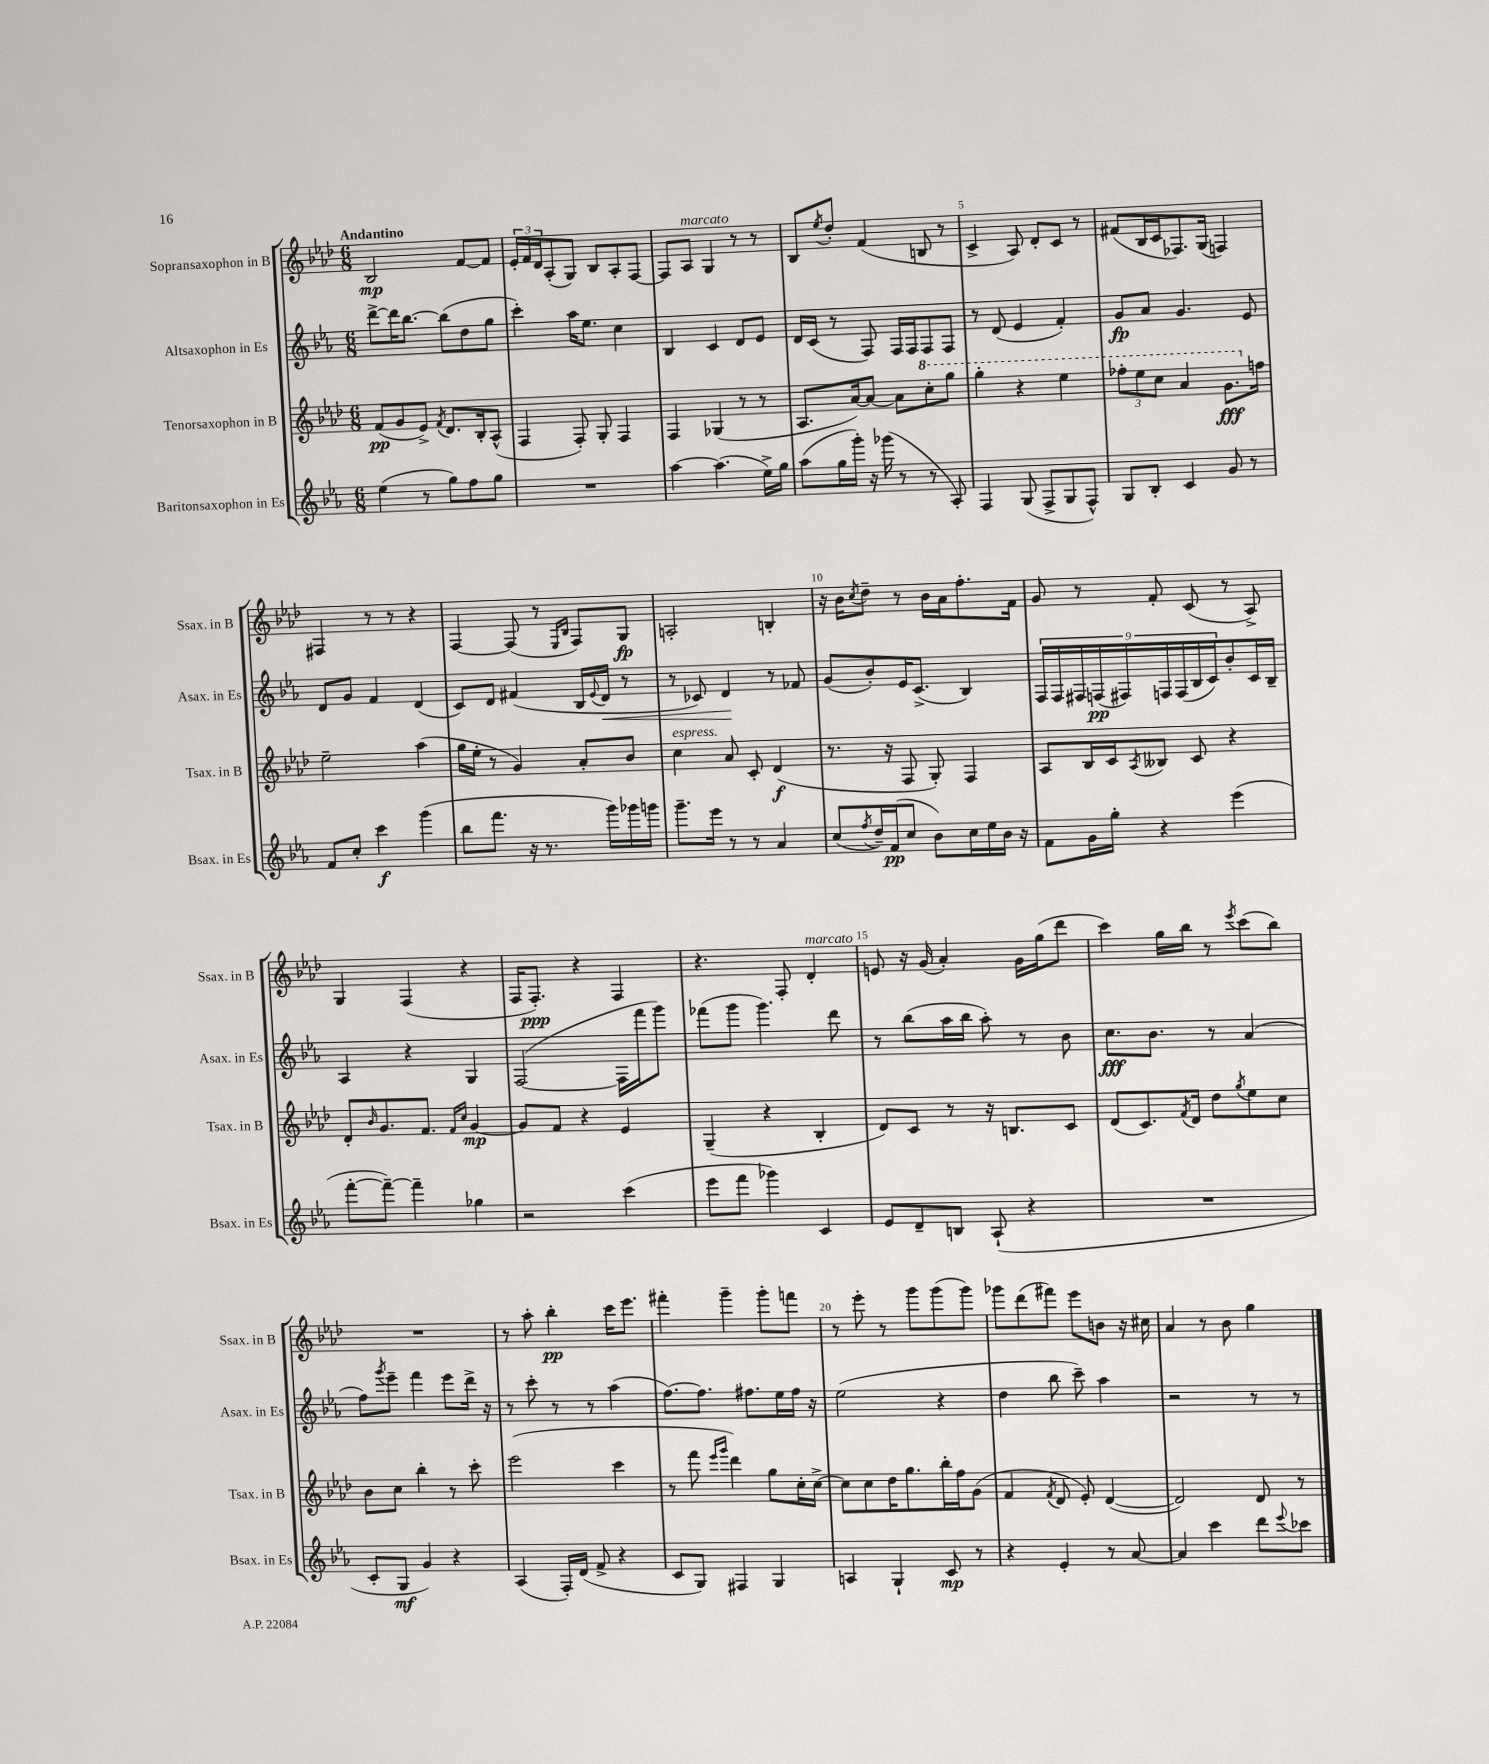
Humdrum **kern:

**kern	**dynam	**kern	**dynam	**kern	**dynam	**kern	**dynam
*part4	*part4	*part3	*part3	*part2	*part2	*part1	*part1
*staff4	*staff4	*staff3	*staff3	*staff2	*staff2	*staff1	*staff1
*I"Baritonsaxophon in Es	*	*I"Tenorsaxophon in B	*	*I"Altsaxophon in Es	*	*I"Sopransaxophon in B	*
*I'Bsax. in Es	*	*I'Tsax. in B	*	*I'Asax. in Es	*	*I'Ssax. in B	*
*clefG2	*	*clefG2	*	*clefG2	*	*clefG2	*
*k[b-e-a-]	*	*k[b-e-a-d-]	*	*k[b-e-a-]	*	*k[b-e-a-d-]	*
*M6/8	*	*M6/8	*	*M6/8	*	*M6/8	*
=1	=1	=1	=1	=1	=1	=1	=1
!	!	!	!	!	!	!LO:TX:a:B:t=Andantino	!
(4ee-\	.	(8f/L	pp	[8ddd^\L	.	2B-/	mp
.	.	8g/	.	16ddd\K]	.	.	.
.	.	.	.	[8.bb-\J	.	.	.
8r	.	8e-^/J)	.	.	.	.	.
.	.	8qf/	.	.	.	.	.
8gg\L)	.	8.d-/L	.	(8bb-\L]	.	.	.
8ff\	.	.	.	8dd\	.	[8f/L	.
.	.	16B-'/k	.	.	.	.	.
8gg\J	.	(8A-^^/J	.	8gg\J	.	8f/J]	.
=2	=2	=2	=2	=2	=2	=2	=2
2.r	.	4F/	.	4ccc'\)	.	24e-'/LL	.
.	.	.	.	.	.	24f/	.
.	.	.	.	.	.	24d-/J	.
.	.	.	.	.	.	(8A-'/	.
.	.	8F'/)	.	16aa-\KL	.	8G/J)	.
.	.	.	.	8.ee-\J	.	.	.
.	.	8G'/	.	.	.	8B-/L	.
.	.	4F/	.	4cc\	.	8A-'/	.
.	.	.	.	.	.	[8F/J	.
=3	=3	=3	=3	=3	=3	=3	=3
[4aa-\	.	4F/	.	4B-/	.	8F/L]	.
!	!	!	!	!	!	!LO:TX:a:i:t=marcato	!
.	.	.	.	.	.	8A-/J	.
(4.aa-\]	.	(4G-X/	.	4c/	.	4G/	.
.	.	8r	.	8d/L	.	8r	.
16ee-^\LL)	.	8r	.	8e-/J	.	8r	.
16gg\JJ	.	.	.	.	.	.	.
=4	=4	=4	=4	=4	=4	=4	=4
(8aa-\L	.	8.A-/L	.	16d/LL	.	8B-/L	.
.	.	.	.	(16c/JJ	.	.	.
.	.	.	.	.	.	8qee-/	.
16gg\L	.	.	.	8r	.	8dd-'/J	.
16ggg'\JJ)	.	[16a-/k)	.	.	.	.	.
16r	.	8a-/J_	.	8F/)	.	(4f/	.
(16ggg-X\	.	.	.	.	.	.	.
8r	.	8a-\L]	.	16F/LL	.	.	.
.	.	.	.	16F/J	.	.	.
*	*	*8va	*	*	*	*	*
8r	.	8ccc'\	.	8F/	.	8Bn/	.
8A-'/)	.	8ggg\J	.	8F/J	.	8r	.
=5	=5	=5	=5	=5	=5	=5	=5
4F/	.	4ggg'\	.	8r	.	4c^/	.
.	.	.	.	(8d/	.	.	.
(8G/	.	4r	.	4e-/	.	8A-/)	.
8F^/L	.	.	.	.	.	8d-'/L	.
8G/	.	4eee-\	.	4f'/)	.	8c/J	.
8F^^/J)	.	.	.	.	.	8r	.
=6	=6	=6	=6	=6	=6	=6	=6
8G/L	.	12fff-X'\L	.	8g/L	fp	(8f#X/L	.
.	.	12eee-\	.	.	.	.	.
8B-'/J	.	.	.	8a-/J	.	16B-/L	.
.	.	12ccc\J	.	.	.	.	.
.	.	.	.	.	.	16c/J	.
4c/	.	4aa-/	.	4.g/	.	8.F-X/)	.
.	.	.	.	.	.	(16G/Jk	.
8g/	.	8.gg\L	fff	.	.	4Fn/)	.
8r	.	.	.	8e-/	.	.	.
*	*	*X8va	*	*	*	*	*
.	.	16ffn\Jk	.	.	.	.	.
!!LO:LB:g=z
=7	=7	=7	=7	=7	=7	=7	=7
8f/L	.	2ee-~\	.	8d/L	.	4F#X/	.
8cc'/J	.	.	.	8g/J	.	.	.
4ccc\	f	.	.	4f/	.	8r	.
.	.	.	.	.	.	8r	.
(4ggg\	.	(4aa-\	.	(4d/	.	4r	.
=8	=8	=8	=8	=8	=8	=8	=8
8bb-\L	.	16gg\LL	.	8c/L)	.	[4F/	.
.	.	16ee-'\JJ	.	.	.	.	.
8.fff\J	.	8r	.	8d/J	.	.	.
.	.	4g/)	.	(4f#X/	.	(8F/]	.
16r	.	.	.	.	.	.	.
8.r	.	.	.	.	.	8r	.
.	.	.	.	.	.	16qqE-/LL	.
.	.	.	.	.	.	16qqB-/JJ	.
.	.	8a-'/L	.	16B-/LL	.	8F/L)	.
.	.	.	.	8qqe-/	.	.	.
!	!	!	!	!	!LO:HP:b	!	!
16ggg\LL)	.	.	.	16d/JJ	<	.	.
16ggg-X\	.	8b-/J	.	8r	.	8G/J	fp
16gggn\JJ	.	.	.	.	.	.	.
=9	=9	=9	=9	=9	=9	=9	=9
!	!	!LO:TX:a:i:t=espress.	!	!	!	!	!
8.ggg~\L	.	4cc\	.	8r	.	2An'/	.
.	.	.	.	8c-X/)	.	.	.
16eee-\Jk	.	.	.	.	.	.	.
8r	.	8a-/	.	4d/	.	.	.
8r	.	8c'/	.	.	.	.	.
4a-/	.	(4d-/	f	8r	[	4Bn'/	.
.	.	.	.	8f-X/	.	.	.
=10	=10	=10	=10	=10	=10	=10	=10
(8cc/L	.	8.r	.	(8g/L	.	16r	.
.	.	.	.	.	.	16b-\KL	.
8qff/	.	.	.	.	.	8qcc/	.
16dd~/L)	.	.	.	8b-'/)	.	8dd-~\J	.
(16f/J	pp	16r	.	.	.	.	.
8cc/J	.	8F/	.	16e-/K	.	8r	.
.	.	.	.	(8.c^/J	.	.	.
8b-\L)	.	8G'/)	.	.	.	16b-\LL	.
.	.	.	.	.	.	16a-\J	.
16cc\L	.	4F/	.	4B-/)	.	8.ff'\	.
16ee-\	.	.	.	.	.	.	.
16b-\JJ	.	.	.	.	.	.	.
16r	.	.	.	.	.	16f\Jk	.
=11	=11	=11	=11	=11	=11	=11	=11
8f\L	.	8A-/L	.	18F/LL	.	8g/	.
.	.	.	.	18F/	.	.	.
.	.	.	.	18F#X/	.	.	.
16g\L	.	16B-/L	.	.	.	8r	.
.	.	.	.	(18Fn/	pp	.	.
16gg'\JJ	.	16c/J	.	.	.	.	.
.	.	.	.	18F#X/)	.	.	.
.	.	8qA-/	.	.	.	.	.
4r	.	8B--X/J	.	.	.	8f'/	.
.	.	.	.	18Fn/	.	.	.
.	.	.	.	(18F/	.	.	.
.	.	8c/	.	.	.	(8c/	.
.	.	.	.	18B-/	.	.	.
.	.	.	.	18c/J)	.	.	.
(4eee-\	.	4r	.	8b-'/	.	8r	.
.	.	.	.	16c/L	.	8A-^/)	.
.	.	.	.	16B-~/JJ	.	.	.
!!LO:LB:g=z
=12	=12	=12	=12	=12	=12	=12	=12
[8fff'\L	.	8d-'/L	.	4A-/	.	4G/	.
.	.	16qqb-/	.	.	.	.	.
8fff~\J_)	.	8.g/	.	.	.	.	.
4fff~\]	.	.	.	4r	.	(4F/	.
.	.	8.f/J	.	.	.	.	.
.	.	16qqf/LL	.	.	.	.	.
.	.	16qqcc/JJ	.	.	.	.	.
4gg-X\	.	[4g/	mp	4G/	.	4r	.
=13	=13	=13	=13	=13	=13	=13	=13
2r	.	8g/L]	.	([2F/	.	16F/KL	.
.	.	.	.	.	.	8.F'/J)	ppp
.	.	8f/J	.	.	.	.	.
.	.	4r	.	.	.	4r	.
(4ccc\	.	4e-/	.	16F\LL]	.	4F/	.
.	.	.	.	16fff\J	.	.	.
.	.	.	.	8ggg\J)	.	.	.
=14	=14	=14	=14	=14	=14	=14	=14
8eee-\L	.	(4G~/	.	(8fff-X\L	.	4.r	.
8fff\J	.	.	.	8ggg\J	.	.	.
4ggg-X\)	.	4r	.	4.ggg\)	.	.	.
.	.	.	.	.	.	8F'/	.
!	!	!	!	!	!	!LO:TX:a:i:t=marcato	!
4c/	.	4B-'/	.	.	.	4d-'/	.
.	.	.	.	8ddd\	.	.	.
=15	=15	=15	=15	=15	=15	=15	=15
8e-/L	.	8d-/L)	.	8r	.	8en/	.
8d~/	.	8c/J	.	(8bb-\L	.	16r	.
.	.	.	.	.	.	(16g/	.
8Bn/J	.	8r	.	16aa-\L	.	4a-'/)	.
.	.	.	.	16bb-\JJ	.	.	.
(8A-`/	.	16r	.	8aa-'\)	.	.	.
.	.	8.Bn/L	.	.	.	.	.
4r	.	.	.	8r	.	16g\LL	.
.	.	.	.	.	.	(16gg\J	.
.	.	8c/J	.	8b-\	.	8ddd-\J	.
=16	=16	=16	=16	=16	=16	=16	=16
2.r	.	(8d-/L	.	8.cc\L	fff	4ccc\)	.
.	.	8.c/)	.	.	.	.	.
.	.	.	.	8.b-\J	.	.	.
.	.	.	.	.	.	16gg\LL	.
.	.	8qf/	.	.	.	.	.
.	.	16d-/Jk	.	.	.	16bb-\JJ	.
.	.	8dd-\L	.	8r	.	8r	.
.	.	8qgg/	.	.	.	8qeee-/	.
.	.	8ee-\	.	(4a-/	.	(8ccc\L	.
.	.	8cc\J	.	.	.	8bb-\J)	.
!!LO:LB:g=z
=17	=17	=17	=17	=17	=17	=17	=17
8c'/L	.	8b-\L	.	8ff\L)	.	2.r	.
.	.	.	.	8qggg/	.	.	.
8G/J	mf	8cc\J	.	8eee-~\J	.	.	.
4g/)	.	4bb-'\	.	4fff\	.	.	.
4r	.	8r	.	8eee-\L	.	.	.
.	.	8ccc'\	.	16ddd^\Jk	.	.	.
.	.	.	.	16r	.	.	.
=18	=18	=18	=18	=18	=18	=18	=18
(4A-/	.	(2eee-\	.	8r	.	8r	.
.	.	.	.	8ccc'\	.	8aa-'\	.
16F'/LL)	.	.	.	8r	.	4bb-'\	pp
(16d/JJ	.	.	.	.	.	.	.
8f^/	.	.	.	8r	.	.	.
4r	.	4ccc\	.	(4aa-\	.	16ccc\KL	.
.	.	.	.	.	.	8.eee-\J	.
=19	=19	=19	=19	=19	=19	=19	=19
8c/L	.	8r	.	[8.ff\L)	.	4fff#X'\	.
8G/J)	.	8fff\	.	.	.	.	.
.	.	.	.	8.ff\J]	.	.	.
.	.	16qqeee-/LL	.	.	.	.	.
.	.	16qqggg/JJ	.	.	.	.	.
4F#X/	.	4ddd-\)	.	.	.	4ggg~\	.
.	.	.	.	8.ff#X\L	.	.	.
4G/	.	8gg\L	.	.	.	8ggg'\L	.
.	.	.	.	16ee-\L	.	.	.
.	.	16cc'\L	.	16ff#\JJ	.	8fffn\J	.
.	.	[16cc^\JJ	.	16r	.	.	.
=20	=20	=20	=20	=20	=20	=20	=20
4An/	.	8cc\L]	.	(2ee-\	.	8r	.
.	.	8cc\	.	.	.	8eee-'\	.
4G`/	.	16dd-\K	.	.	.	8r	.
.	.	8.gg\	.	.	.	.	.
.	.	.	.	.	.	8ggg\L	.
8c/	mp	16bb-'\L	.	4r	.	(8ggg\	.
.	.	16ff\J	.	.	.	.	.
8r	.	(8g\J	.	.	.	8ggg\J)	.
=21	=21	=21	=21	=21	=21	=21	=21
4r	.	4f/	.	4dd\	.	8ggg-X\L	.
.	.	.	.	.	.	(8ddd-\	.
.	.	8qf/	.	.	.	.	.
4e-'/	.	8d-/	.	8bb-\	.	8fff#X\J)	.
.	.	8e-'/)	.	8ccc~\)	.	8eee-\L	.
8r	.	([4d-/	.	4aa-\	.	8bn\J	.
[8a-/	.	.	.	.	.	16r	.
.	.	.	.	.	.	16cc#X\	.
=22	=22	=22	=22	=22	=22	=22	=22
4a-/]	.	2d-/])	.	2r	.	4a-/	.
4ccc\	.	.	.	.	.	8r	.
.	.	.	.	.	.	8b-\	.
8ddd\L	.	8d-/	.	8r	.	4gg\	.
8qqeee-/	.	.	.	.	.	.	.
8ccc-X\J	.	8r	.	8r	.	.	.
==	==	==	==	==	==	==	==
*-	*-	*-	*-	*-	*-	*-	*-
